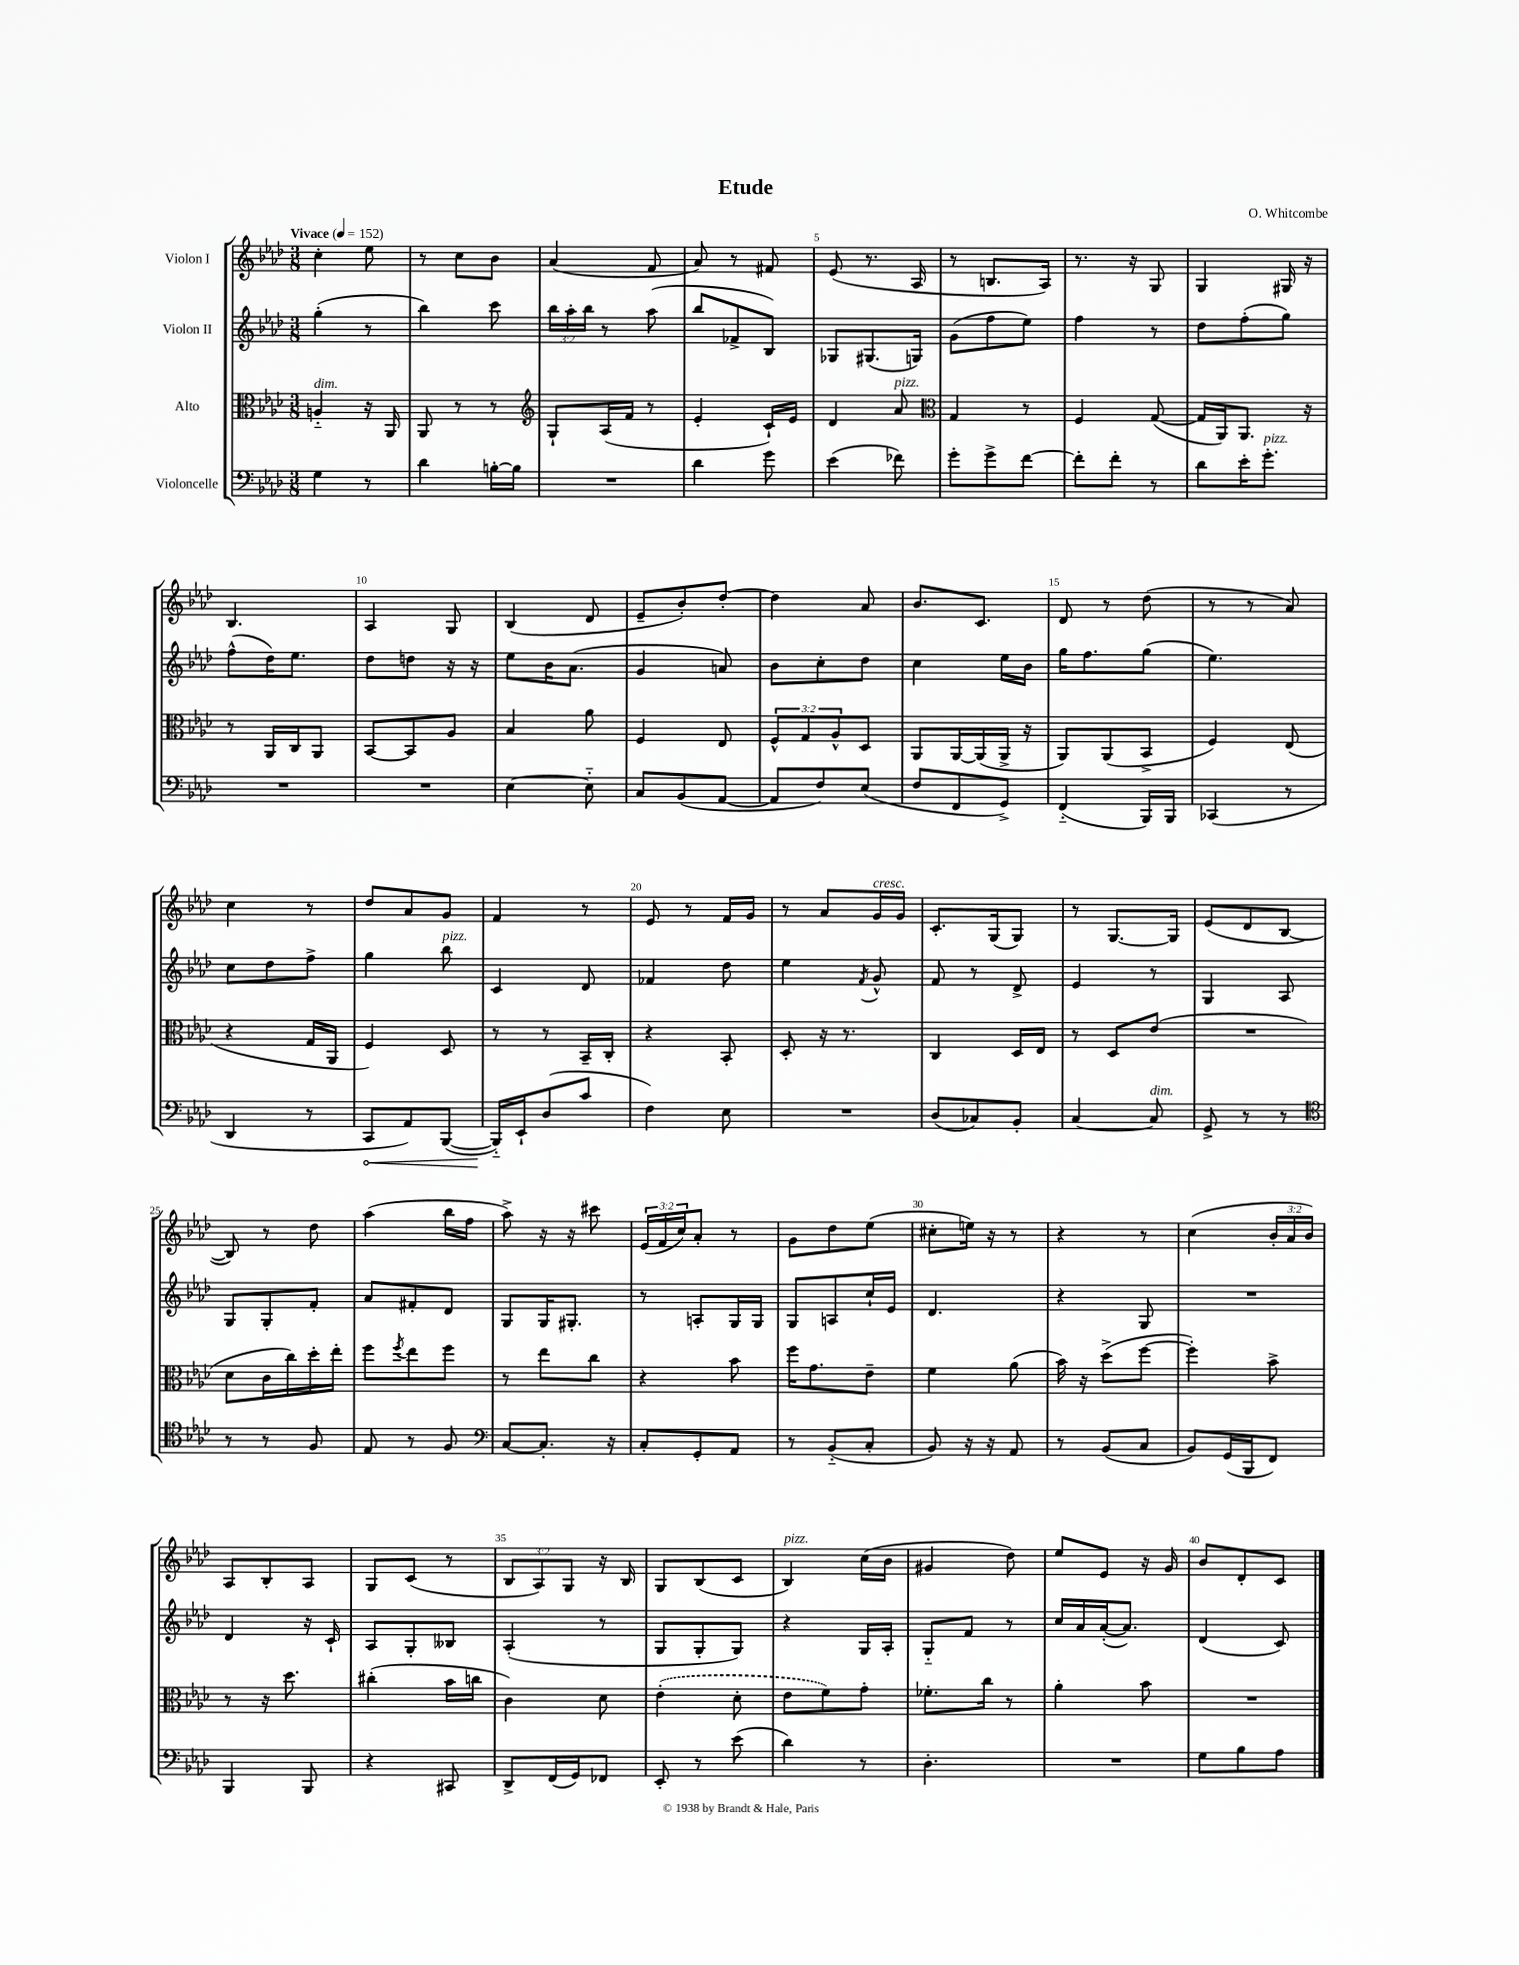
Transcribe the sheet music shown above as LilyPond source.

\header { title = "Etude" composer = "O. Whitcombe" }
<<
\new StaffGroup <<
\new Staff = "s0" \with { instrumentName = "Violon I" } {
    \clef treble \key aes \major \numericTimeSignature \time 3/8 \override Staff.TupletNumber.text = #tuplet-number::calc-fraction-text \tempo "Vivace" 4 = 152
    c''4-. ees''8 |
    r8 c''8 bes'8 |
    aes'4( f'8 |
    aes'8) r8 fis'8 |
    ees'8( r8. aes16 |
    r8 b8. aes16) |
    r8. r16 g8 |
    g4 gis16 r16 |
    bes4. |
    aes4 g8 |
    bes4( des'8 |
    ees'8-- bes'8-.) des''8~-. |
    des''4 aes'8 |
    bes'8. c'8. |
    des'8 r8 des''8( |
    r8 r8 aes'8) |
    c''4 r8 |
    des''8 aes'8 g'8 |
    f'4 r8 |
    ees'8 r8 f'16 g'16 |
    r8 aes'8 g'16^\markup { \italic "cresc." } g'16 |
    c'8.-. g16( g8) |
    r8 g8.~ g16 |
    ees'8( des'8 bes8~ |
    bes8) r8 des''8 |
    aes''4( bes''16 f''16 |
    aes''8->) r16 r16 cis'''8 |
    \tuplet 3/2 { ees'16( f'16 c''16) } aes'8-. r8 |
    g'8 des''8 ees''8( |
    cis''8-. e''16) r16 r8 |
    r4 r8 |
    c''4( \tuplet 3/2 { bes'16-. aes'16 bes'16) } |
    aes8 bes8-. aes8 |
    g8 c'8( r8 |
    \tuplet 3/2 { bes8 aes8) g8 } r16 bes16 |
    g8 bes8( c'8 |
    bes4^\markup { \italic "pizz." }) c''16( bes'16 |
    gis'4 des''8) |
    ees''8 ees'8 r16 g'16 |
    bes'8 des'8-. c'8 \bar "|." |
}
\new Staff = "s1" \with { instrumentName = "Violon II" } {
    \clef treble \key aes \major \numericTimeSignature \time 3/8 \override Staff.TupletNumber.text = #tuplet-number::calc-fraction-text
    g''4-.( r8 |
    bes''4) c'''8 |
    \tuplet 3/2 { bes''16 aes''16-. bes''16 } r8 aes''8( |
    bes''8 fes'8-> bes8) |
    ges8 gis8.( g16) |
    g'8( f''8 ees''8) |
    f''4 r8 |
    des''8 f''8-.( g''8) |
    f''8-^( des''16) ees''8. |
    des''8 d''8 r16 r16 |
    ees''8 bes'16 aes'8.( |
    g'4 a'8) |
    bes'8 c''8-. des''8 |
    c''4 ees''16 bes'16 |
    g''16 f''8. g''8( |
    ees''4.) |
    c''8 des''8 f''8-> |
    g''4 bes''8^\markup { \italic "pizz." } |
    c'4 des'8 |
    fes'4 des''8 |
    ees''4 \acciaccatura { f'8 } g'8-^ |
    f'8 r8 des'8-> |
    ees'4 r8 |
    g4 aes8 |
    g8 g8-. f'8-. |
    aes'8 fis'8-. des'8 |
    g8 g16 gis8.-. |
    r8 a8-. g16 g16 |
    g8 a8 c''16-! ees'16 |
    des'4. |
    r4 g8 |
    R4. |
    des'4 r16 c'16-! |
    aes8 g8-. beses8 |
    aes4-.( r8 |
    g8 g8-. g8) |
    r4 g16 aes16-. |
    g8-_ f'8 r8 |
    c''16 aes'16 aes'16~-.( aes'8.) |
    des'4( c'8) \bar "|." |
}
\new Staff = "s2" \with { instrumentName = "Alto" } {
    \clef alto \key aes \major \numericTimeSignature \time 3/8 \override Staff.TupletNumber.text = #tuplet-number::calc-fraction-text
    a4-_^\markup { \italic "dim." } r16 aes,16 |
    aes,8 r8 r8 |
    \clef treble g8-! aes16( f'16 r8 |
    ees'4-. c'16-!) ees'16 |
    des'4 aes'8^\markup { \italic "pizz." } |
    \clef alto g4 r8 |
    f4 g8~( |
    g16 aes,16) aes,8. r16 |
    r8 aes,16 c16 aes,8 |
    bes,8~ bes,8 aes8 |
    bes4 aes'8 |
    f4 ees8 |
    \tuplet 3/2 { f8-^ g8 aes8-^ } des8 |
    aes,8 aes,16~ aes,16( aes,16-> r16 |
    aes,8) aes,8( bes,8-> |
    f4) ees8( |
    r4 g16 aes,16 |
    f4) des8 |
    r8 r8 bes,16-- c16-. |
    r4 bes,8-. |
    des8-. r16 r8. |
    c4 des16 ees16 |
    r8 des8 ees'8( |
    R4. |
    des'8 c'16 c''16) des''16-. ees''16-. |
    f''8 \acciaccatura { f''8 } ees''8 f''8 |
    r8 ees''8 c''8 |
    r4 bes'8 |
    f''16 g'8. ees'8-- |
    f'4 aes'8( |
    bes'16) r16 des''8->( f''8~ |
    f''4-.) bes'8-> |
    r8 r16 des''8. |
    cis''4-.( bes'16 c''16 |
    c'4) des'8 |
    \once \slurDashed ees'4-.( des'8-. |
    ees'8 f'8) g'8-. |
    fes'8.-. c''16 r8 |
    aes'4-. bes'8 |
    R4. \bar "|." |
}
\new Staff = "s3" \with { instrumentName = "Violoncelle" } {
    \clef bass \key aes \major \numericTimeSignature \time 3/8
    g4 r8 |
    des'4 b16~-. b16 |
    R4. |
    des'4 g'8 |
    ees'4( fes'8) |
    g'8-. g'8-> f'8~ |
    f'8-. f'8-. r8 |
    des'8 ees'16-. g'8.-.^\markup { \italic "pizz." } |
    R4. |
    R4. |
    ees4~ ees8-_ |
    c8 bes,8( aes,8~ |
    aes,8 f8) ees8( |
    f8 f,8 g,8->) |
    f,4-_( bes,,16) bes,,16 |
    ces,4( r8 |
    des,4 r8 |
    \once \override Hairpin.circled-tip = ##t c,8\< aes,8) bes,,8~( |
    bes,,16-_\!) ees,16-! des8( c'8 |
    f4) ees8 |
    R4. |
    des8( ces8) bes,8-. |
    c4~ c8^\markup { \italic "dim." } |
    g,8-> r8 r8 |
    \clef tenor r8 r8 f8 |
    ees8 r8 f8 |
    \clef bass c8~ c8.-. r16 |
    c8-. g,8-. aes,8 |
    r8 bes,8-_( c8-. |
    bes,8) r16 r16 aes,8 |
    r8 bes,8( c8 |
    bes,8) g,16( bes,,16 f,8) |
    bes,,4 bes,,8 |
    r4 cis,8 |
    des,8-> f,16( g,16) fes,8 |
    ees,8-. r8 ees'8( |
    des'4) r8 |
    des4.-. |
    R4. |
    g8 bes8 aes8 \bar "|." |
}
>>
>>
\layout { \context { \Score \override BarNumber.break-visibility = ##(#f #t #t) barNumberVisibility = #(every-nth-bar-number-visible 5) } }
